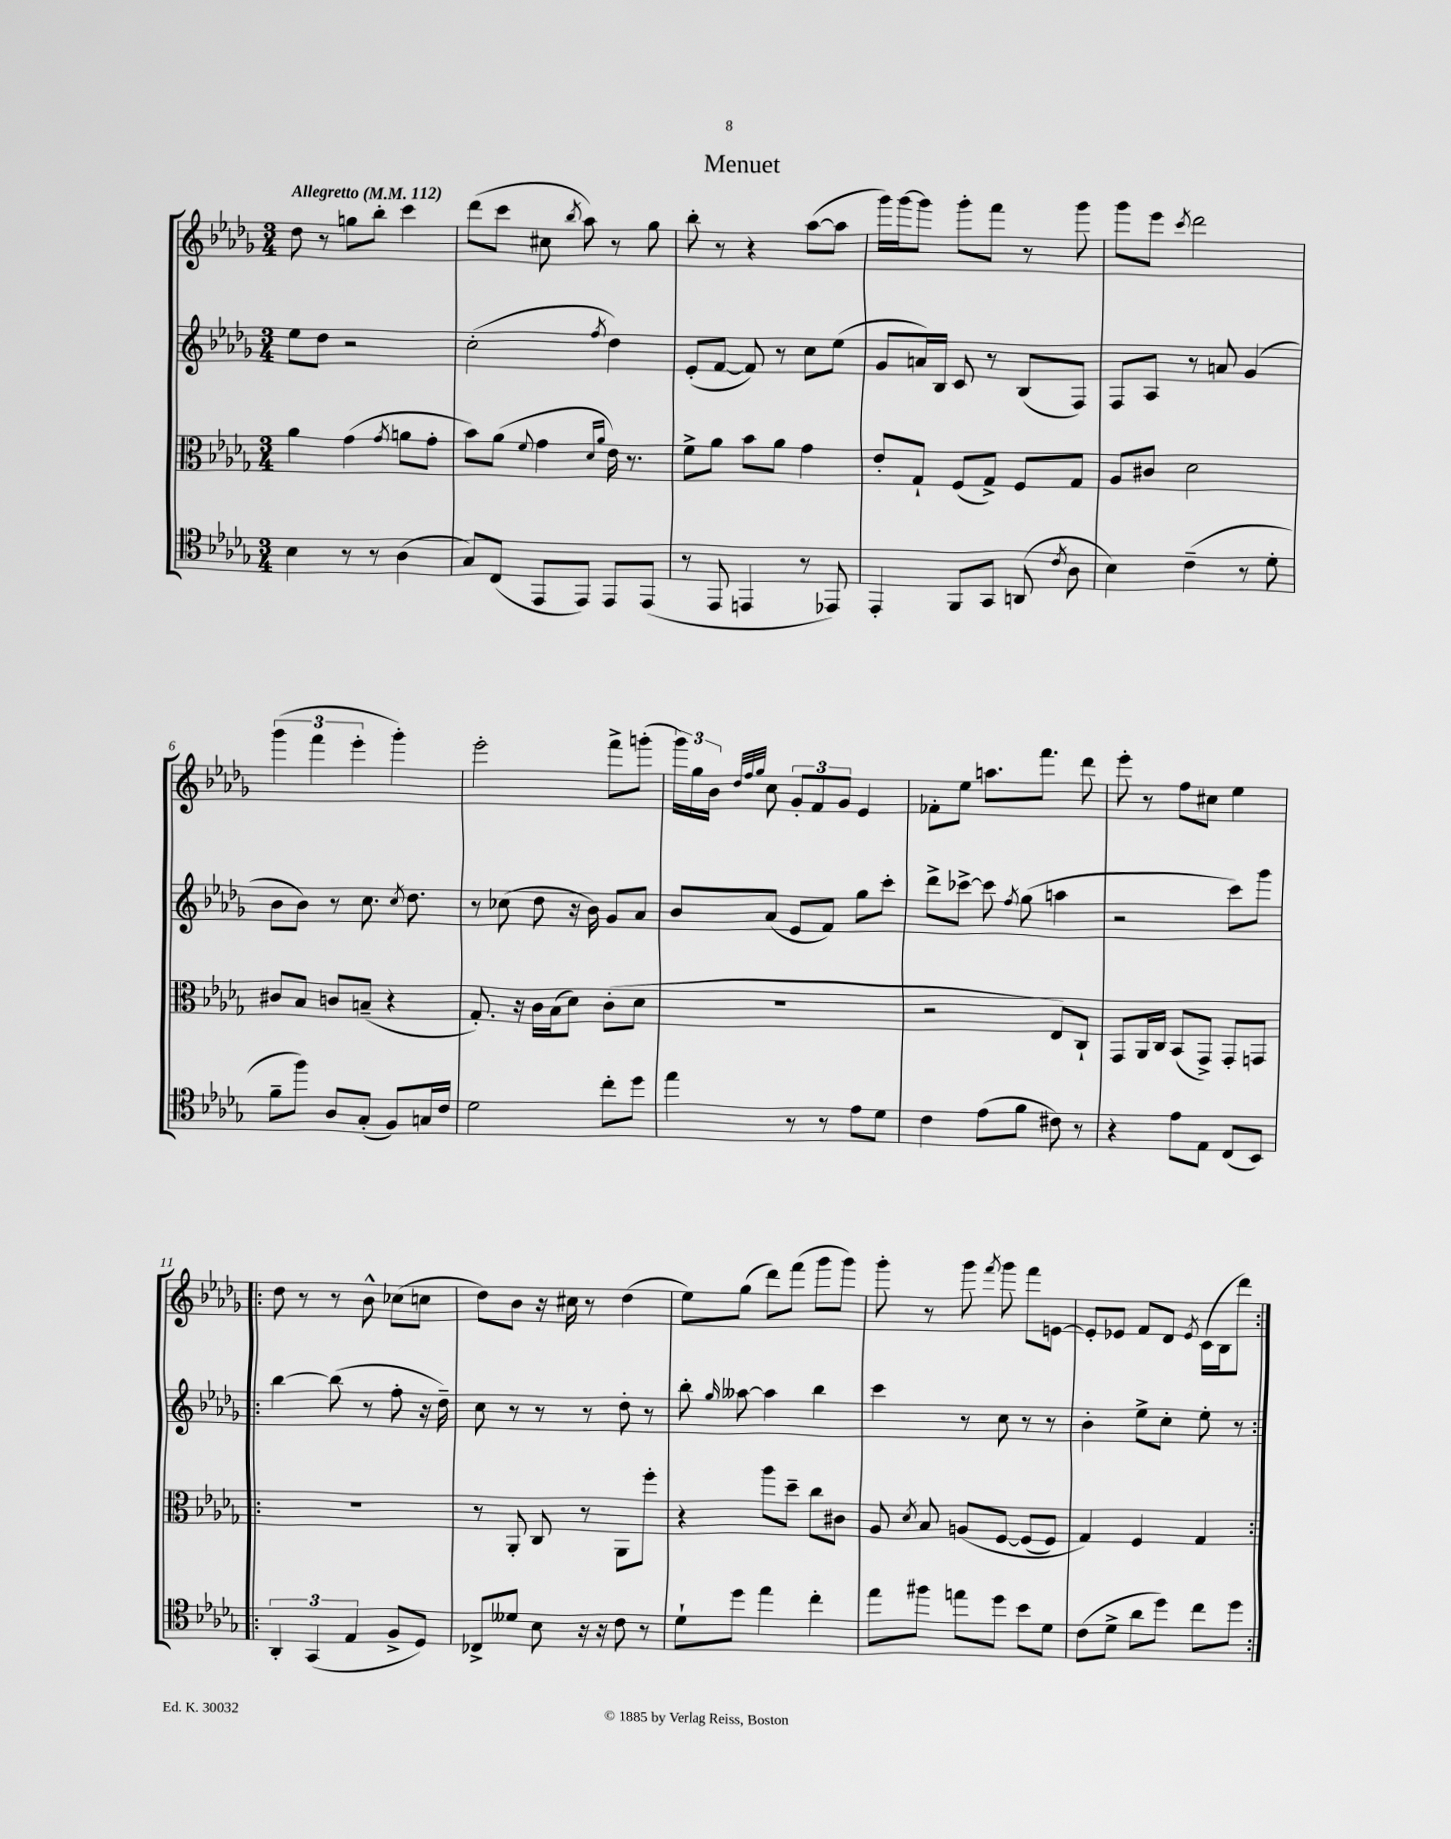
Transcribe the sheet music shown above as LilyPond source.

\header { title = "Menuet" }
<<
\new StaffGroup <<
\new Staff = "s0" {
    \clef treble \key des \major \numericTimeSignature \time 3/4 \tempo "Allegretto" 4 = 112
    \autoBeamOff des''8 r8 g''8[ bes''8]-. c'''4 |
    des'''8[( c'''8] cis''8 \acciaccatura { bes''8 } aes''8) r8 ges''8 |
    bes''8-. r8 r4 aes''8[~( aes''8] |
    ges'''16[) ges'''16~ ges'''8] ges'''8[-. f'''8] r8 ges'''8 |
    ges'''8[ ees'''8] \acciaccatura { c'''8 } des'''2 |
    \tuplet 3/2 { ges'''4( f'''4 ees'''4-. } ges'''4-.) |
    ees'''2-. f'''8[-> g'''8]-.( |
    \tuplet 3/2 { ges'''16[) ges''16 bes'16] } \grace { des''32[ f''32 ges''32] } c''8 \tuplet 3/2 { ges'8[-. f'8 ges'8] } ees'4 |
    fes'8[-. ees''8] a''8.[ f'''8.] des'''8 |
    ees'''8-. r8 f''8[ cis''8] ees''4 |
    \repeat volta 2 { des''8 r8 r8 bes'8-^ ces''8[( c''8] |
    des''8[) bes'8] r16 cis''16 r8 des''4( |
    ees''8[) ges''8]( des'''8[) f'''8]( ges'''8[ ges'''8]) |
    ges'''8-. r8 ges'''8 \acciaccatura { f'''8 } ges'''8 f'''8[ e'8]~ |
    e'8[-. ees'8] f'8[ des'8] \acciaccatura { ees'8 } c'16[( bes16 des'''8]) | }
}
\new Staff = "s1" {
    \clef treble \key des \major \numericTimeSignature \time 3/4
    \autoBeamOff ees''8[ des''8] r2 |
    c''2-.( \acciaccatura { f''8 } des''4) |
    ees'8[-.( f'8]~ f'8) r8 c''8[ ees''8]( |
    ges'8[ a'16) bes16] c'8 r8 bes8[( f8]) |
    f8[ aes8] r8 a'8 ges'4( |
    bes'8[ bes'8]) r8 c''8. \acciaccatura { c''8 } des''8. |
    r8 ces''8( des''8 r16 bes'16) ges'8[ aes'8] |
    bes'8[ aes'8]( ees'8[ f'8]) ges''8[ c'''8]-. |
    des'''8[-> ces'''8]~-> ces'''8 \acciaccatura { f''8 } ges''8( a''4 |
    r2 c'''8[) ges'''8] |
    \repeat volta 2 { bes''4~ bes''8( r8 f''8-. r16 des''16--) |
    c''8 r8 r8 r8 des''8-. r8 |
    bes''8-. \grace { ges''16 } aeses''8~ aeses''4 bes''4 |
    c'''4 r8 c''8 r8 r8 |
    bes'4-. ees''8[-> c''8]-. ees''8-. r8 | }
}
\new Staff = "s2" {
    \clef alto \key des \major \numericTimeSignature \time 3/4
    \autoBeamOff aes'4 ges'4( \acciaccatura { ges'8 } a'8[ ges'8]-. |
    bes'8[) aes'8]( \appoggiatura { f'8 } ges'4 \grace { des'16[ aes'16] } ees'16) r8. |
    f'8[-> aes'8] bes'8[ aes'8] ges'4 |
    ees'8[-. ges8]-! f8[( ges8]->) f8[ ges8] |
    aes8[ cis'8] des'2 |
    cis'8[ bes8] c'8[ b8]--( r4 |
    ges8.-.) r16 c'16[ bes16( des'8]) c'8[-.( des'8] |
    R2. |
    r2 ees8[) c8]-! |
    ges,8[ aes,16 c16] bes,8[( ges,8]->) ges,8[-. g,8] |
    \repeat volta 2 { R2. |
    r8 aes,8-. c8 r8 aes,8[ f''8]-. |
    r4 aes''8[ des''8]-- c''8[ cis'8] |
    aes8 \acciaccatura { des'8 } bes8 a8[\( f8]~ f8[( f8]) |
    ges4\) f4 ges4 | }
}
\new Staff = "s3" {
    \clef tenor \key des \major \numericTimeSignature \time 3/4
    \autoBeamOff bes4 r8 r8 aes4( |
    ges8[) c8]( ees,8[ ees,8]) ees,8[ ees,8]( |
    r8 ees,8 e,4 r8 ees,8) |
    ees,4-. f,8[ ges,8] a,8( \acciaccatura { c'8 } aes8 |
    bes4) c'4--( r8 des'8-. |
    f'8[-- f''8]) aes8[ ges8]-.( f8[) g16 c'16] |
    des'2 c''8[-. des''8] |
    ees''4 r8 r8 ees'8[ des'8] |
    c'4 ees'8[( f'8] cis'8) r8 |
    r4 ees'8[ ees8] c8[( bes,8]) |
    \repeat volta 2 { \tuplet 3/2 { aes,4-. ges,4( ees4 } f8[-> des8]) |
    ces8[-> deses'8] bes8 r16 r16 c'8 r8 |
    des'8[-! des''8] ees''4 c''4-. |
    ees''8[ fis''8] e''8[ des''8] bes'8[ des'8] |
    c'8[( des'8]-> aes'8[ des''8]) c''8[ des''8] | }
}
>>
>>
